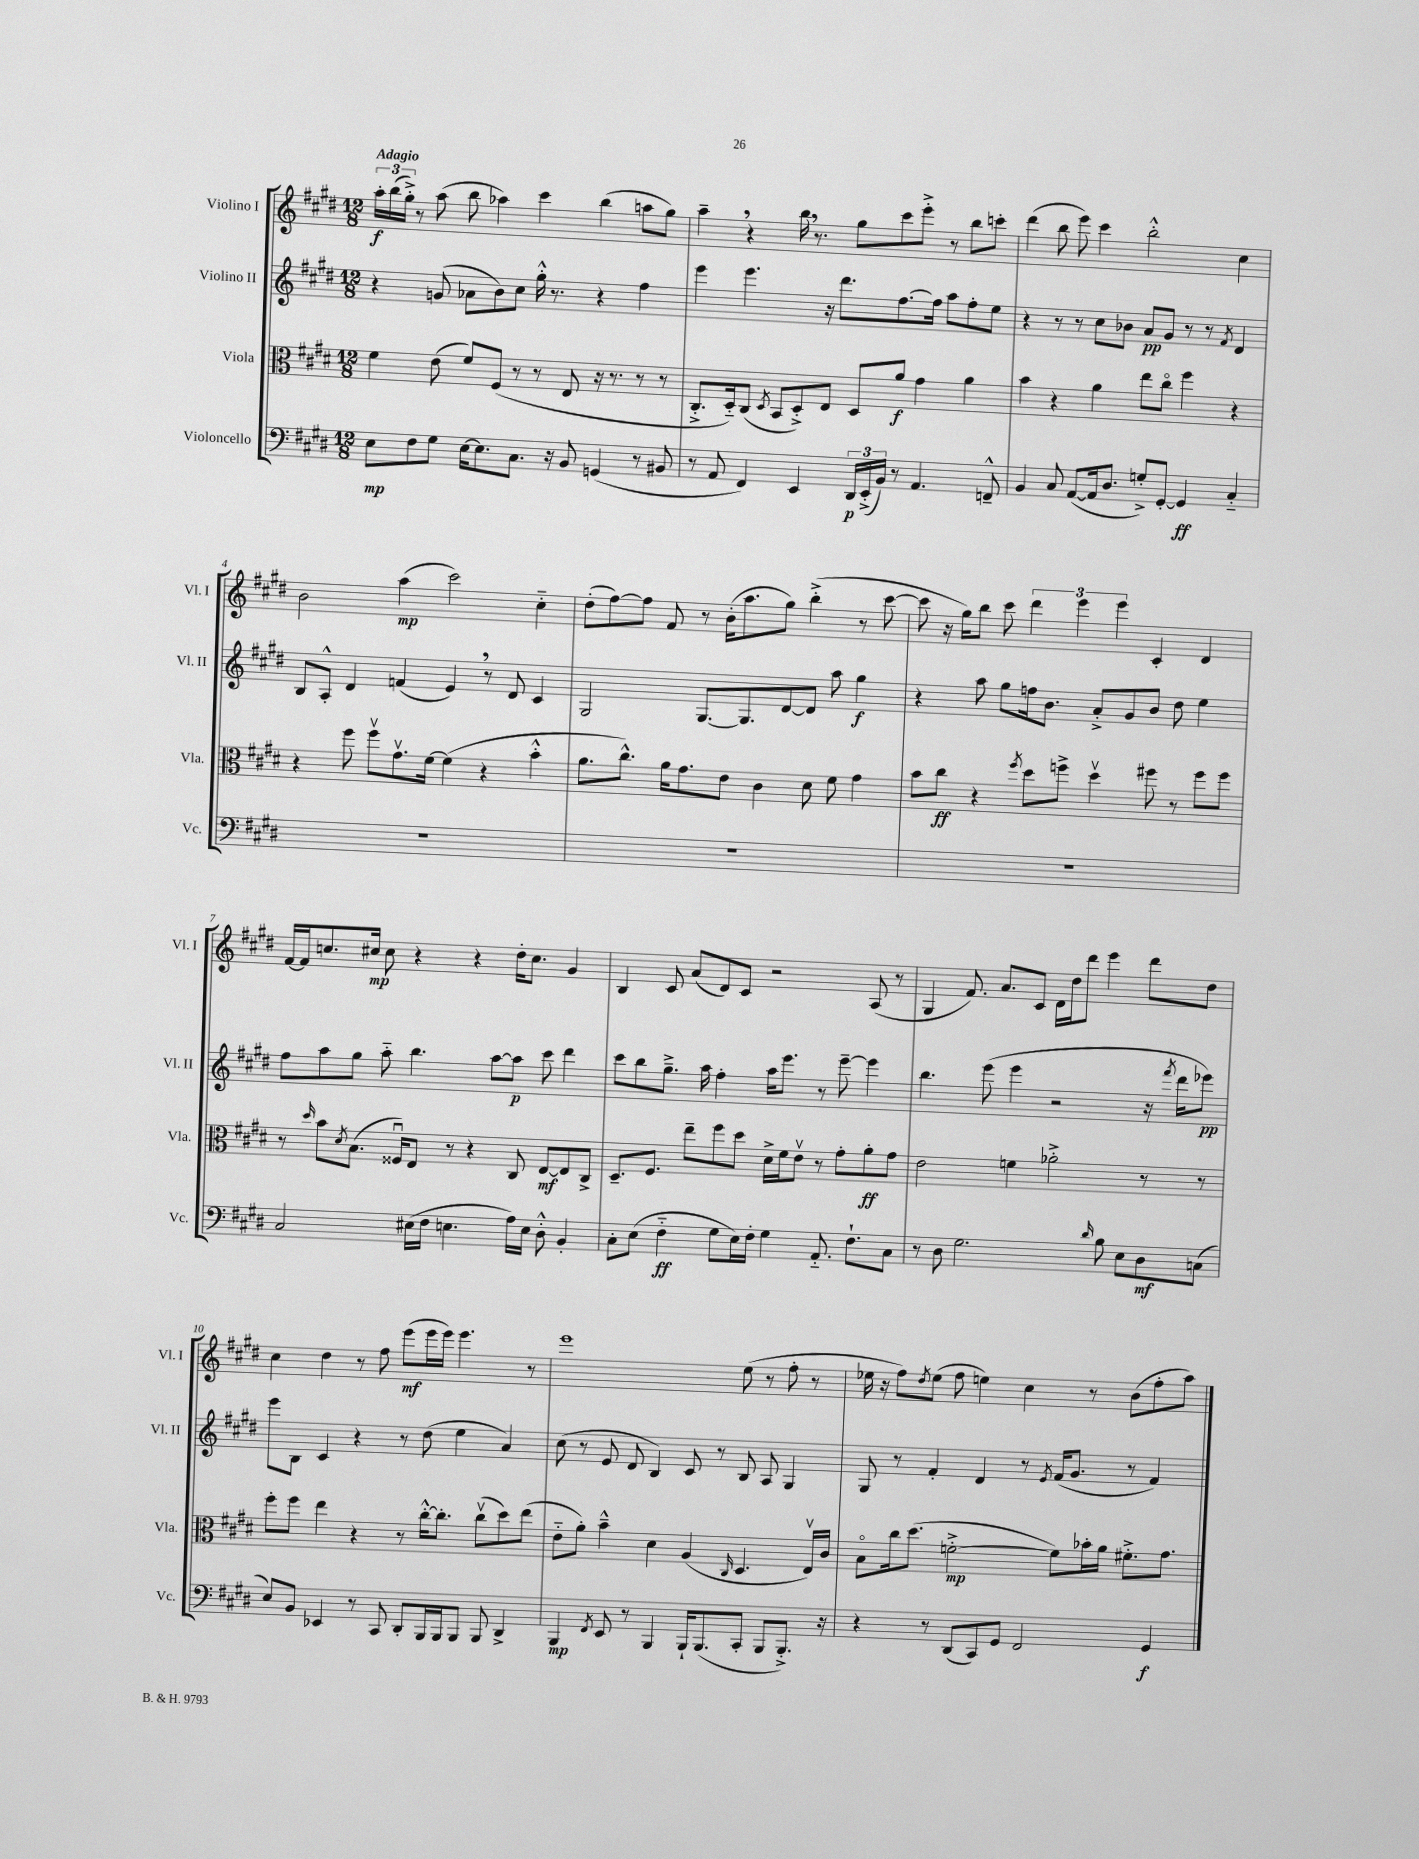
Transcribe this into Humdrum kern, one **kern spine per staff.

**kern	**kern	**kern	**kern
*staff4	*staff3	*staff2	*staff1
*clefF4	*clefC3	*clefG2	*clefG2
*k[f#c#g#d#]	*k[f#c#g#d#]	*k[f#c#g#d#]	*k[f#c#g#d#]
*M12/8	*M12/8	*M12/8	*M12/8
8E\L	4f#\	4r	24aa'\LL
.	.	.	(24bb\
.	.	.	24gg#'^\JJ)
8F#\	.	.	8r
8G#\J	(8e\	(8g/	(8aa\
[16E\LK	8f#/L)	8a-\L	8bb\
8.E\]	.	.	.
.	(8F#/J	8b\)	4aa-\)
8.C#\J	8r	8cc#\J	.
.	8r	16gg#'^^\	4ccc#\
16r	.	8.r	.
8BB/	8E/	.	.
(4GG/	16r	4r	(4bb\
.	8.r	.	.
8r	8r	4ff#\	8aa\L
8BB#/	8r	.	8gg#\J)
=	=	=	=
8r	8.C#'^/L	4eee\	4aa~\
8AA/	.	.	.
.	16D#'~/k)	.	.
4FF#/)	(8C#/J	4.eee\	4r
.	8qD#/	.	.
.	8BB/L	.	.
4EE/	8D#'^/)	.	16bb\
.	.	.	8.r
.	8E/J	16r	.
.	.	8.ddd#\L	.
24DD#/LL	8D#/L	.	8gg#\L
(24EE'^/	.	.	.
24BB/JJ)	.	.	.
8r	8a/J	[8.ff#\	8ccc#\
4.AA/	4g#\	.	8eee'^\J
.	.	16ff#\]Jk	.
.	.	8aa\L	8r
.	4a\	8ff#'\	8bb\L
8FF~^^/	.	8ee\J	8ccc'\J
=	=	=	=
4BB/	4b\	4r	(4ddd#\
8C#/	4r	8r	8bb\
([8AA/L	.	8r	8eee\)
16AA/]k	4a\	8cc#\L	4ccc#\
8.D#/J	.	.	.
.	.	8b-\J	.
8G'^/L)	8ee\L	8a/L	2bb'^^\
[8GG#'/J	8cc#o\J	8g#/J	.
4GG#/]	4ff#\	8r	.
.	.	8r	.
.	.	8qf#/	.
4C#'~/	4r	4d#/	4cc#\
=	=	=	=
1.r	4r	8B/L	2b\
.	.	8A'^^/J	.
.	8ff#\	4d#/	.
.	8ff#v\L	.	.
.	8.g#v\	(4f/	(4aa\
.	[16f#\Jk	.	.
.	(4f#\]	4e/)	2ccc#\)
.	4r	8r	.
.	.	8d#/	.
.	4b'^^\	4c#/	4cc#'~\
=	=	=	=
1.r	8.a\L	2G#/	(8dd#'\L
.	.	.	[8ff#\)
.	8.cc#^^\J)	.	.
.	.	.	8ff#\]J
.	16a\LK	.	8f#/
.	8.g#\	.	.
.	.	[8.G#/L	8r
.	8e\J	.	(16b'\LK
.	.	8.G#/]	8.aa\
.	4c#\	.	.
.	.	[8d#/	8gg#\J)
.	8d#\	8d#/]J	(4bb'^\
.	8f#\	8aa\	.
.	4g#\	4gg#\	8r
.	.	.	[8ccc#\
=	=	=	=
1.r	8b\L	4r	8ccc#\]
.	8cc#\J	.	16r
.	.	.	16gg#\LK)
.	4r	8aa\	8bb\J
.	.	8gg#\L	8ccc#\
.	8qff#/	.	.
.	8dd#\L	16ff\k	6ddd#\
.	.	8.b\J	.
.	8ff^\J	.	.
.	.	.	6eee\
.	4dd#v\	8a'^/L	.
.	.	.	6eee\
.	.	8g#/	.
.	8ff#\	8b/J	4c#'/
.	8r	8dd#\	.
.	8ff#\L	4ee\	4d#/
.	8ff#\J	.	.
=	=	=	=
2C#/	8r	8ff#\L	[16f#/LL
.	.	.	16f#/]J
.	16qqdd#/	.	.
.	8b\L	8aa\	8.cc/
.	8qd#/	.	.
.	(8.B\J	8gg#\J	.
.	.	.	16cc#/Jk
.	.	8aa'~\	8cc#\
.	16F##u/LK)	.	.
(16E#\LL	8E/J	4.bb\	4r
16F#\JJ	.	.	.
4.E\	8r	.	.
.	4r	.	4r
.	.	[8aa\L	.
16A\LL)	8C#/	8aa\]J	16dd#'\LK
16E\JJ	.	.	8.cc#\J
8D#'^^\	[8E/L	8ccc#\	.
4BB'/	8E/]	4ddd#\	4g#/
.	8C#^/J	.	.
=	=	=	=
8C#'\L	8.D#~/L	8ccc#\L	4B/
(8E\J	.	8bb\	.
.	8.F#/J	.	.
4F#'~\	.	8.gg#~^\J	8c#/
.	8ee~\L	.	(8a/L
.	.	16aa\	.
8G#\L	8ff#\	4ff#'\	8d#/)
16E\L)	8dd#\J	.	8c#/J
16F#'\JJ	.	.	.
4G#\	16d#^\LL	16aa\LK	2r
.	16f#\J	8.eee\J	.
.	8ev\J	.	.
8.AA'~/	8r	8r	.
.	8g#'\L	[8eee~\	.
8.F#`\L	.	.	.
.	8a'\	4eee\]	(8A/
8C#\J	8g#\J	.	8r
=	=	=	=
8r	2e\	4.bb\	4G#/
8D#\	.	.	.
2.G#\	.	.	8.f#/)
.	.	(8eee\	.
.	.	.	8.a/L
.	4f\	4eee\	.
.	.	.	8c#/J
.	2a-'^\	2r	16d#\LL
.	.	.	16dd#\J
.	.	.	8ddd#\J
16qqd#/	.	.	.
8B\	.	.	4eee\
8E\L	.	.	.
8D#\	8r	16r	8ddd#\L
.	.	8qfff#/	.
.	.	16ddd#\LK	.
(8C\J	8r	8eee-\J)	8dd#\J
=	=	=	=
8E/L)	8ff#'\L	8eee\L	4cc#\
8BB/J	8ff#\J	8B\J	.
4EE-/	4ee\	4c#/	4dd#\
8r	4r	4r	8r
8CC#/	.	.	8ff#\
8DD#'/L	8r	8r	(8eee\L
16BBB/L	[16cc#'^^\LK	(8dd#\	16eee\L
16BBB/J	8.cc#'\]J	.	16eee\JJ)
8BBB/J	.	4ee\	4.eee\
8BBB/	(8cc#v\L	.	.
4DD#^/	8dd#\)	4a/)	.
.	(8ee\J	.	8r
=	=	=	=
4BBB/	8e'~\L	(8cc#\	1eee
.	8a'\J)	8r	.
8qFF#/	.	.	.
8EE/	4b~^^\	8e/	.
8r	.	8d#/	.
4BBB/	4d#\	4B/)	.
16BBB`/LK	(4A/	8c#/	.
(8.BBB/	.	.	.
.	.	8r	.
.	16qqC#/	.	.
8CC#'/J	4.D#/	8B/	(8ee\
8BBB/L	.	8A/	8r
8.BBB'^/J)	.	4G#/	8ff#'\
.	16Ev/LL)	.	8r
16r	16c#/JJ	.	.
=	=	=	=
4r	8Bo\L	8G#/	16ee-\
.	.	.	16r
.	16cc#\k	8r	8ff#\L)
.	(8.dd#\J	.	.
.	.	.	8qdd#/
8r	.	4f#'/	(8ee-\J
(8DD#/L	[2f'^\	.	8ff#\
8CC#/)	.	4d#/	4ee\)
8GG#/J	.	.	.
2FF#/	.	8r	4cc#\
.	.	8qe/	.
.	8f\]L)	(16f#/LK	.
.	.	8.g#/J	.
.	16b-'\L	.	8r
.	16a\JJ	.	.
.	8.f#'^\L	8r	(8b\L
4GG#/	.	4f#/)	8ff#'\
.	8.g#\J	.	.
.	.	.	8aa\J)
==	==	==	==
*-	*-	*-	*-
